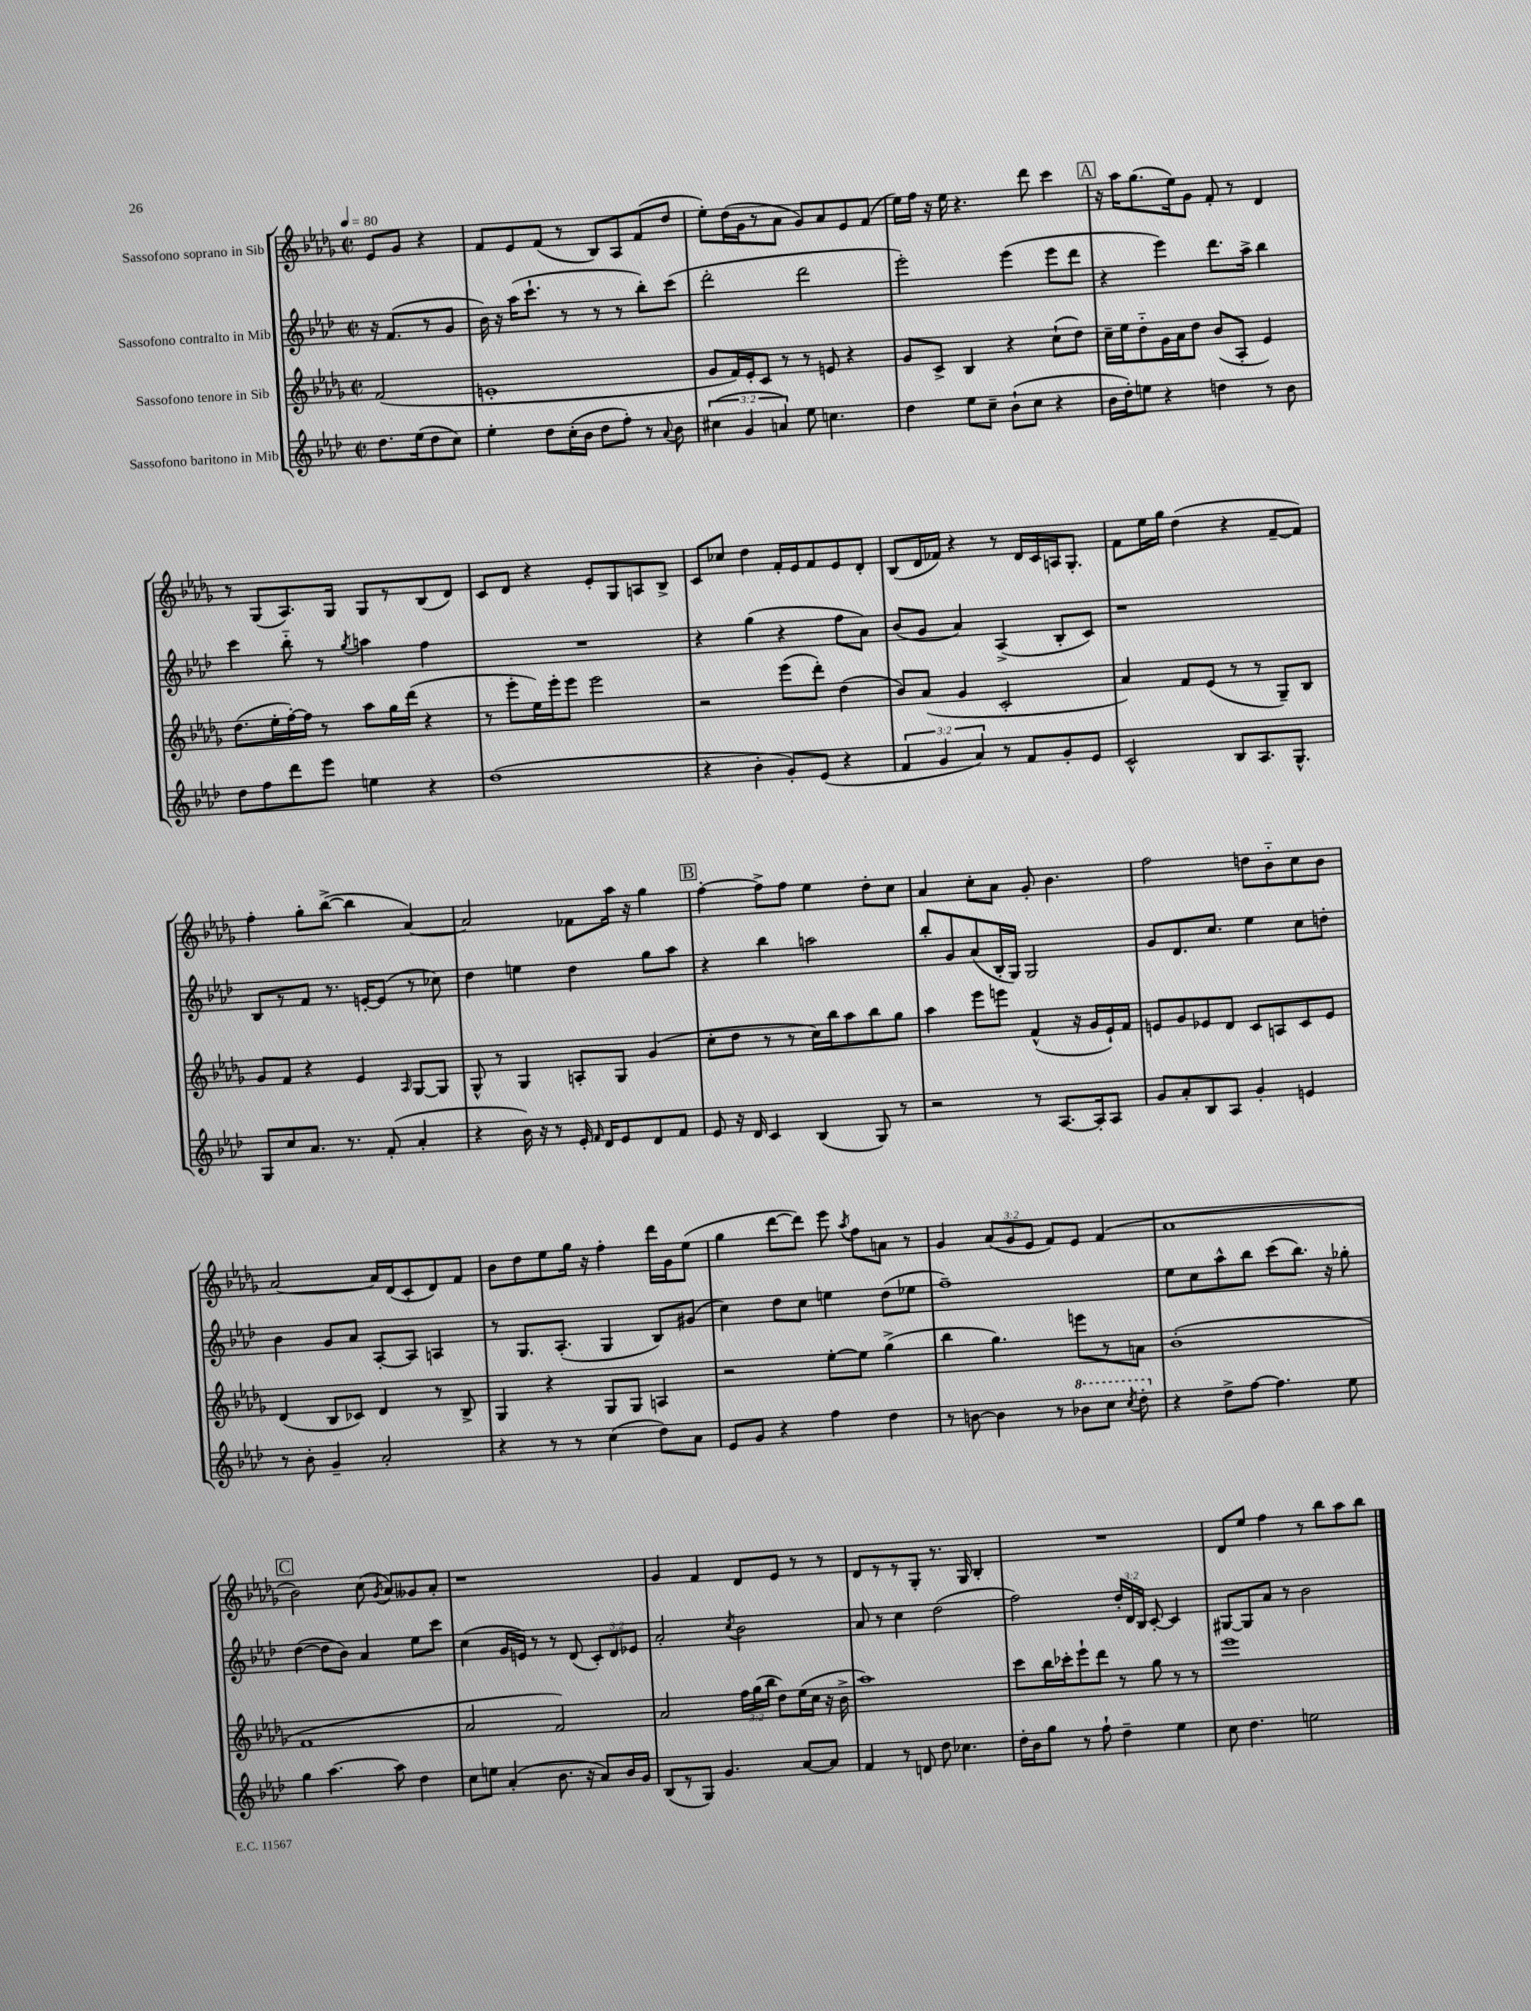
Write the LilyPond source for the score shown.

<<
\new StaffGroup <<
\new Staff = "s0" \with { instrumentName = "Sassofono soprano in Sib" } {
    \clef treble \key des \major \defaultTimeSignature \time 2/2 \override Staff.TupletNumber.text = #tuplet-number::calc-fraction-text \partial 2 \tempo 4 = 80
    \autoBeamOff ees'8[ ges'8] r4 |
    f'8[ ees'8 f'8]( r8 bes8[) aes8 f'8( des''8] |
    ees''8[-.) des''16( ges'16 r8 aes'8] ges'8[) aes'8 ees'8 f'8]( |
    ees''16[) f''16] r16 ees''16 r4. des'''8 c'''4 |
    \mark \markup { \box "A" } r16 aes''16[ ges''8.( ees''16) ges'8] f'8-. r8 des'4 |
    r8 ges8[( aes8.) ges16] ges8[ r8 bes8( des'8]) |
    c'8[ des'8] r4 ees'8[-. ges8 a8 bes8]-> |
    c'8[ ces''8] des''4 f'16[-. ees'16 f'8 ees'8 des'8]-. |
    bes8[( des'16 fes'16]) r4 r8 des'16[ c'16 a16 ges8.]-. |
    f'8[ ees''16 ges''16] des''4( r4 f'8[~-- f'8]) |
    f''4-. ges''8[-. bes''8]~->( bes''4 aes'4~) |
    aes'2 fes'8[ aes''16] r16 ges''4 |
    \mark \markup { \box "B" } f''4~-. f''8[-> f''8] ees''4 des''8[-. c''8] |
    aes'4 c''8[-. aes'8] ges'8-. bes'4. |
    f''2 d''8[ bes'8-_ c''8 bes'8] |
    aes'2~ aes'16[ des'16( c'8-. des'8) f'8] |
    bes'8[ des''8 ees''8 ges''16] r16 f''4-. des'''16[ ges'16 ees''8]( |
    ges''4 des'''8[~ des'''8]) ees'''8 \acciaccatura { aes''8 } f''8[ a'8] r8 |
    ges'4 \tuplet 3/2 { aes'8[( ges'8 ees'8] } f'8[) ees'8] f'4( |
    aes'1 |
    \mark \markup { \box "C" } bes'2) c''8( \acciaccatura { ges'8 } aes'8[) geses'8 aes'8]-. |
    r1 |
    ges'4 f'4 des'8[ ees'8] r8 r8 |
    des'8[ r8 r8 ges8]-. r8. ges16 bes4-. |
    R1 |
    des'8[ ees''8] f''4 r8 bes''8[ aes''8 bes''8] \bar "|." |
}
\new Staff = "s1" \with { instrumentName = "Sassofono contralto in Mib" } {
    \clef treble \key aes \major \defaultTimeSignature \time 2/2 \override Staff.TupletNumber.text = #tuplet-number::calc-fraction-text \partial 2
    \autoBeamOff r16 f'8.[( r8 g'8] |
    bes'16) r16 aes''16[( c'''8.]-! r8 r8 r8 bes''8[-.) c'''8]( |
    des'''2-. des'''2 |
    ees'''2-.) ees'''4( ees'''8[ des'''8] |
    \mark \markup { \box "A" } r4 ees'''4) des'''8.[ aes''16]-> bes''4 |
    c'''4 bes''8-_ r8 \acciaccatura { g''8 } a''4 f''4 |
    R1 |
    r4 g''4( r4 f''8[ aes'8]) |
    bes'8[( g'8] aes'4) aes4->( bes8[-. c'8]) |
    r1 |
    bes8[ r8 f'8] r8. e'16[~-. e'8]( r8 ces''8) |
    des''4 e''4 des''4 g''8[ aes''8] |
    \mark \markup { \box "B" } r4 bes''4 a''2 |
    bes''8[-. g'8 aes'8( bes16-. g16]) g2 |
    g'8[ des'8. c''8.] ees''4 c''8[ d''8]-. |
    bes'4 g'8[ aes'8] aes8[~-. aes8] a4 |
    r8 g8.[ aes8.]-.( g4 bes8[) gis'8]( |
    c''4) des''8[ c''8] e''4 des''8[( ees''8] |
    f''1--) |
    ees''8[ c''8 aes''8-^ bes''8] c'''8[( bes''8.]) r16 ges''8-. |
    \mark \markup { \box "C" } des''4~( des''8[ bes'8]) aes'4 ees''8[ c'''8] |
    c''4( g'16[ e'16]) r8 r8 des'8( \tuplet 3/2 { c'8[-.) des'8 ees'8] } |
    aes'2-. \acciaccatura { c''8 } bes'2 |
    aes'8 r8 c''4 des''2( |
    f''2) \tuplet 3/2 { des''16[-. des'16 bes16] } c'8~-. c'4 |
    gis8[~ gis8 aes'8] r8 bes'2 \bar "|." |
}
\new Staff = "s2" \with { instrumentName = "Sassofono tenore in Sib" } {
    \clef treble \key des \major \defaultTimeSignature \time 2/2 \override Staff.TupletNumber.text = #tuplet-number::calc-fraction-text \partial 2
    \autoBeamOff f'2( |
    e'1-. |
    ges'8[ f'16) ees'16-. c'8] r8 r8 e'8 r4 |
    ges'8[ c'8]-> bes4 r4 c''8[-!( des''8]) |
    \mark \markup { \box "A" } c''16[-- ees''16 des''8-_ ges'16 aes'16 des''8] bes'8[( aes8]-. ees'4) |
    des''8.[( ees''16-. f''16~-.) f''16] r8 aes''8[ ges''16 des'''16]( r4 |
    r8 ees'''8[-. ees''16) ees'''16-. ees'''8] ees'''2 |
    r2 ees'''8[( des'''8]-.) des''4( |
    bes'8[) aes'8]( ges'4 c'2-. |
    aes'4) f'8[ ees'8]( r8 r8 ges8[--) bes8] |
    ges'8[ f'8] r4 ees'4 \grace { aes16 } ges8[~ ges8] |
    ges8-^ r8 ges4 a8[-. ges8] ges'4( |
    \mark \markup { \box "B" } c''8[-. des''8] r8 r8 c''16[) bes''16 aes''8 bes''8 ges''8] |
    aes''4 ees'''8[ e'''8] f'4-^( r16 ges'16[ ees'16-!) f'16] |
    e'8[ ges'8 ees'8 des'8] c'8[ a8 c'8 ees'8] |
    des'4( bes8[ ces'8]) des'4 r8 bes8-> |
    ges4 r4 ges8[ ges8] a4 |
    r2 ees''8[~-. ees''8] ges''4->( |
    bes''4 ges''4.) e'''8[ r8 a'8] |
    bes'1-.( |
    \mark \markup { \box "C" } f'1 |
    aes'2 f'2) |
    aes'2 \tuplet 3/2 { f''16[ ges''16( bes''16] } des''8[) ees''16( c''16] r16 bes'16-> |
    aes''1) |
    c'''8[ bes''16 ces'''16-. ees'''8-! des'''8] r8 ges''8 r8 r8 |
    ees'''1 \bar "|." |
}
\new Staff = "s3" \with { instrumentName = "Sassofono baritono in Mib" } {
    \clef treble \key aes \major \defaultTimeSignature \time 2/2 \override Staff.TupletNumber.text = #tuplet-number::calc-fraction-text \partial 2
    \autoBeamOff des''8.[ ees''16( des''8 c''8]) |
    ees''4-. des''8[ c''16-.( bes'16] des''8[ f''8]-.) r8 \appoggiatura { aes'8 } bes'8 |
    \tuplet 3/2 { cis''4( g'4 a'4) } ees''8 c''4. |
    des''4 ees''8[ c''8]-- bes'8[-!( c''8] r4 |
    \mark \markup { \box "A" } bes'16[ des''16-.) e''8] r4 d''4 r8 bes'8 |
    des''8[ f''8 des'''8 ees'''8] e''4 r4 |
    des''1( |
    r4 bes'4-. g'8[-.) ees'8]( r4 |
    \tuplet 3/2 { f'4 g'4 aes'4) } r8 f'8[ g'8-. ees'8] |
    c'2-^ bes8[ aes8. g8.]-^ |
    g8[ c''8 aes'8.] r8. f'8-.( aes'4-. |
    r4 bes'16) r16 r8 ees'16-. \grace { f'16 } des'16[ ees'8 des'8 f'8] |
    \mark \markup { \box "B" } ees'8 r16 des'16 c'4 bes4( g8) r8 |
    r2 r8 aes8.[~ aes16-. aes8] |
    g'8[ aes'8-. bes8 aes8] g'4-. e'4 |
    r8 bes'8-. g'4-- aes'2-. |
    r4 r8 r8 c''4( des''8[) aes'8] |
    ees'8[ g'8] r4 f''4 des''4 |
    r8 b'8~ b'4 r8 \ottava #1 bes''!8[ c'''8] \acciaccatura { c'''8 } des'''8-. \ottava #0 |
    r4 des''8[-> f''8]~ f''4. ees''8 |
    \mark \markup { \box "C" } g''4 aes''4.~ aes''8 des''4 |
    c''8[ e''8] aes'4-.( bes'8. r16 aes'8[) bes'16 g'16] |
    bes8[( r8 g8]) g'4. aes'8[~ aes'8] |
    f'4 r8 d'8 des''8 ces''4. |
    des''16[-. bes'16 g''8] r8 f''8-! des''4-- ees''4 |
    c''8 des''4. e''2 \bar "|." |
}
>>
>>
\layout { \context { \Score \remove "Bar_number_engraver" } }
